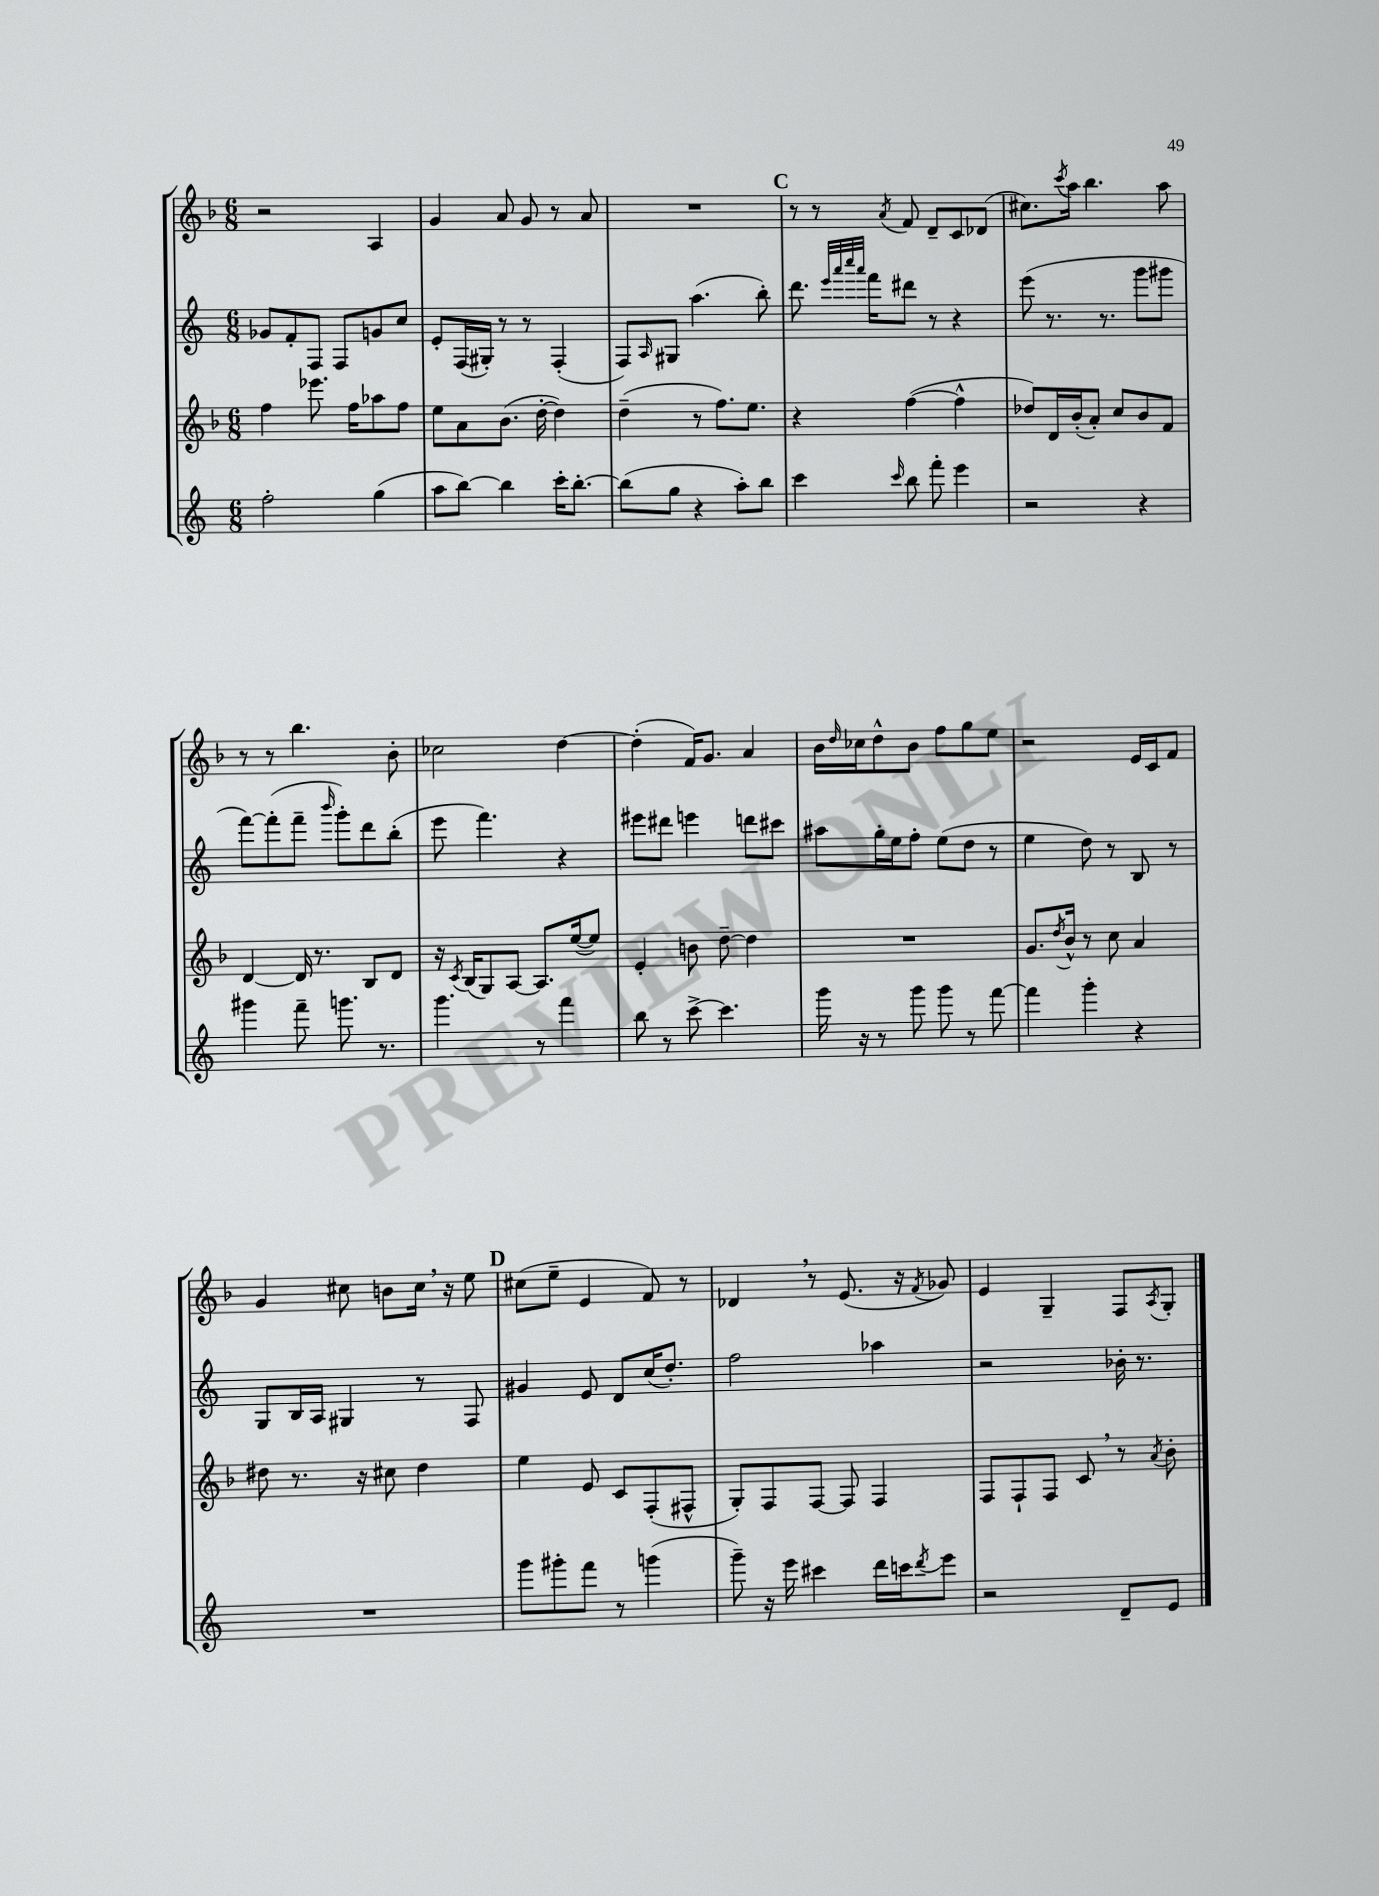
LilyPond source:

<<
\new StaffGroup <<
\new Staff = "s0" {
    \clef treble \key f \major \numericTimeSignature \time 6/8
    r2 a4 |
    g'4 a'8 g'8 r8 a'8 |
    R2. |
    \mark \markup { \bold "C" } r8 r8 \acciaccatura { a'8 } f'8 d'8-- c'8 des'8( |
    cis''8.) \acciaccatura { c'''8 } a''16 bes''4. a''8 |
    r8 r8 bes''4. bes'8-. |
    ces''2 d''4~ |
    d''4-.( f'16) g'8. a'4 |
    bes'16 \grace { d''16 } ces''16 d''8-^ bes'8 f''8 g''8 e''8 |
    r2 e'16 c'16 f'8 |
    g'4 cis''8 b'8 cis''16 \breathe r16 e''8 |
    \mark \markup { \bold "D" } cis''8( e''8-- e'4 f'8) r8 |
    des'4 \breathe r8 e'8.( r16 \acciaccatura { f'8 } ges'8) |
    e'4 g4-- f8 \acciaccatura { a8 } g8-. \bar "|." |
}
\new Staff = "s1" {
    \clef treble \key c \major \numericTimeSignature \time 6/8
    ges'8 f'8-. f8 f8 g'8 c''8 |
    e'8-. f16( gis16-.) r8 r8 f4-.( |
    f8) \grace { a16 } gis8 a''4.( b''8-.) |
    \mark \markup { \bold "C" } d'''8. \grace { e'''32 a'''32 c''''32 a'''32 } f'''16 dis'''8 r8 r4 |
    e'''8( r8. r8. g'''8 gis'''8 |
    f'''8~) f'''8-.( f'''8-- \grace { b'''16 } g'''8-.) d'''8 b''8-.( |
    e'''8 f'''4.) r4 |
    eis'''8 dis'''8 e'''4 d'''8 cis'''8 |
    ais''8 g''16-. e''16 f''8-. e''8( d''8 r8 |
    e''4 d''8) r8 b8 r8 |
    g8 b16 a16 gis4 r8 f8 |
    \mark \markup { \bold "D" } gis'4 e'8 d'8 c''16( d''8.-.) |
    f''2 aes''4 |
    r2 bes'16-. r8. \bar "|." |
}
\new Staff = "s2" {
    \clef treble \key f \major \numericTimeSignature \time 6/8
    f''4 ees'''8. f''16 aes''8 f''8 |
    e''8 a'8 bes'8.( d''16~-. d''4) |
    d''4--( r8 f''8.) e''8. |
    \mark \markup { \bold "C" } r4 f''4~( f''4-^ |
    des''8) d'16 bes'16-.( a'8-.) c''8 bes'8 f'8 |
    d'4~ d'16 r8. bes8 d'8 |
    r16 \acciaccatura { c'8 } bes16( g8) a8~ a8. e''16~( e''8) |
    e'4-. b'8 d''8~-- d''4 |
    R2. |
    g'8. \acciaccatura { d''8 } bes'16-^ r8 c''8 a'4 |
    dis''8 r8. r16 cis''8 dis''4 |
    \mark \markup { \bold "D" } e''4 e'8 c'8 f8-.( fis8-^ |
    g8-.) f8 f8~ f8 f4 |
    f8 f8-! f8 c'8 \breathe r8 \acciaccatura { a'8 } bes'8-. \bar "|." |
}
\new Staff = "s3" {
    \clef treble \key c \major \numericTimeSignature \time 6/8
    f''2-. g''4( |
    a''8 b''8~) b''4 c'''16-. b''8.~-. |
    b''8( g''8 r4 a''8-.) b''8 |
    \mark \markup { \bold "C" } c'''4 \grace { c'''16 } b''8 f'''8-. e'''4 |
    r2 r4 |
    gis'''4 f'''8-- g'''8. r8. |
    g'''4. r8 f'''4 |
    b''8 r8 c'''8~-> c'''4. |
    g'''16 r16 r8 g'''8 g'''8 r8 f'''8~ |
    f'''4 g'''4-. r4 |
    R2. |
    \mark \markup { \bold "D" } g'''8 gis'''8-. f'''8 r8 g'''4( |
    g'''8--) r16 e'''16 cis'''4 d'''16 c'''16 \acciaccatura { d'''8 } e'''8 |
    r2 d'8-- e'8 \bar "|." |
}
>>
>>
\layout { \context { \Score \remove "Bar_number_engraver" } }
